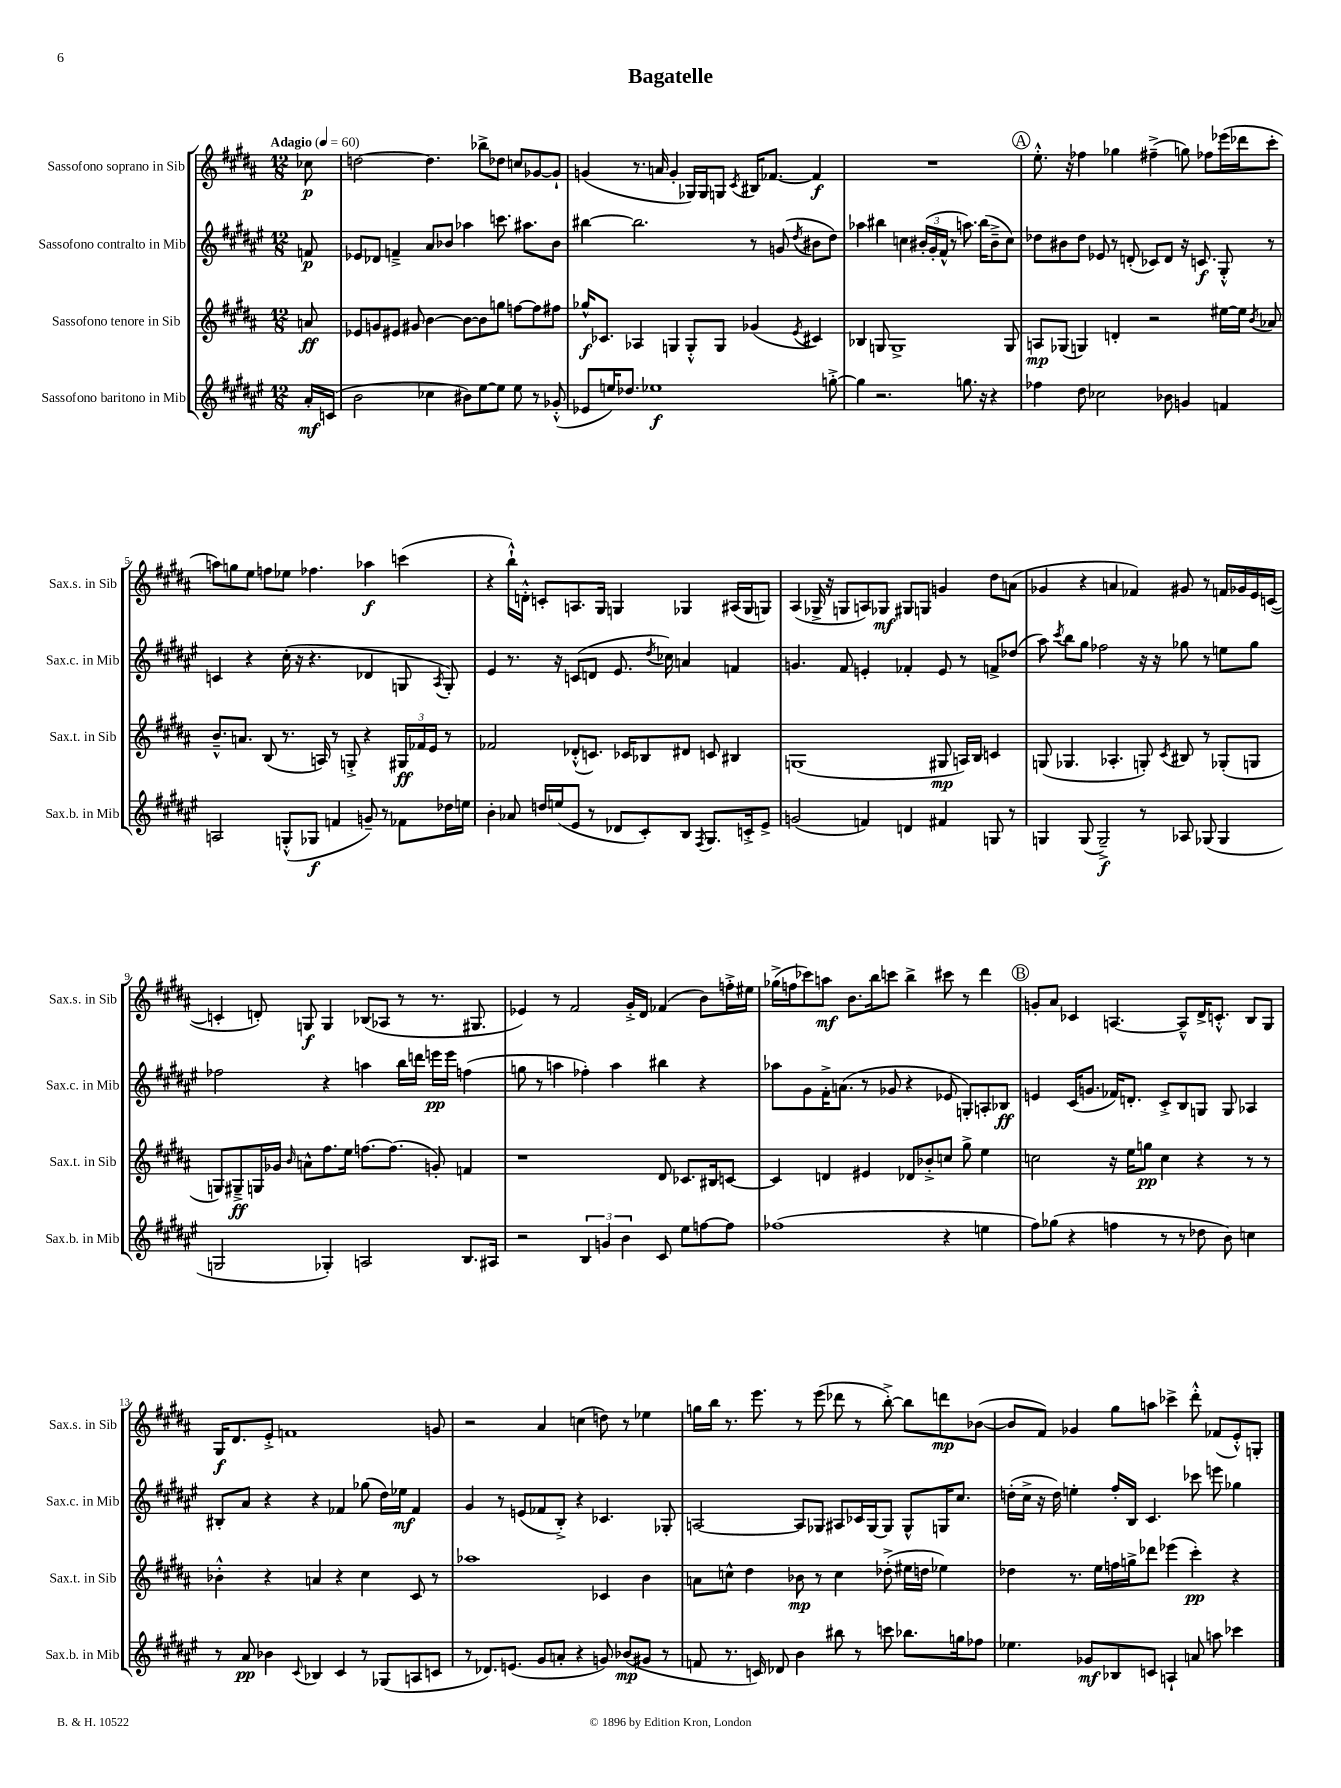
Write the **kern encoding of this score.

**kern	**kern	**kern	**kern
*staff4	*staff3	*staff2	*staff1
*clefG2	*clefG2	*clefG2	*clefG2
*k[f#c#g#d#a#e#]	*k[f#c#g#d#a#]	*k[f#c#g#d#a#e#]	*k[f#c#g#d#a#]
*M12/8	*M12/8	*M12/8	*M12/8
*MM60	*MM60	*MM60	*MM60
16a#'	8a	8f	8cc-
(16c	.	.	.
=	=	=	=
2b	8e-	8e-	[2dd
.	8g	8d-	.
.	8e#	4f~^	.
.	8g#	.	.
4cc-	[4b	8a#	4.dd]
.	.	8b-	.
8b#)	8b_	4aa-	.
[8ee#	8b]	.	8bb-^
8ee#]	8gg	8.ccc	8dd-
8ee#	[8ff	.	8cc
.	.	8.aa#	.
8r	8ff]	.	[8g-
(8g-'^^	8ff#	8b-	8g-`]
=	=	=	=
8e-	16gg-^^	[4bb#	(4g
.	8.c-	.	.
16ee)	.	.	.
8.dd-	.	.	.
.	4A-	2.bb#]	8.r
1ee-	.	.	.
.	.	.	16a
.	4G	.	4g'
.	8G'^^	.	16G-)
.	.	.	16G-
.	8G	.	8G
.	.	.	8qc#
.	(4g-	8r	16B#
.	.	.	[8.f-
.	.	(8g	.
.	8qe	8qdd#	.
.	4c#)	8b#	4f-]
[8gg'^	.	8dd#)	.
=	=	=	=
4gg]	4B-	4aa-	1.r
2.r	8G	4bb#	.
.	1G^	.	.
.	.	4cc	.
.	.	(24b#'	.
.	.	24g#'	.
.	.	24f#^^	.
.	.	8r	.
8.gg	.	8.aa)	.
16r	.	(16bb#	.
4r	.	8b#~^	.
.	8G	8cc)	.
=	=	=	=
4ff-	8A	8dd-	8.ee'^^
.	(8G-	8b#	.
.	.	.	16r
8dd#	4G)	8dd-	4ff-
2cc-	.	8e-	.
.	4d'	8r	4gg-
.	.	(8d'	.
.	2r	8c-)	(4ff#~^
8b-	.	8d	.
4g	.	16r	8gg)
.	.	8.c	.
.	.	.	8ff-
4f	[16ee#	8G#'^^	(16eee-
.	16ee#]	.	16ddd-
.	8qb	.	.
.	8a-	8r	8ccc#'
=	=	=	=
2A	8.b~^^	4c	8aa)
.	.	.	8gg
.	8.a	.	.
.	.	4r	8ee
.	(8B	.	8ff
(8G'^^	8.r	(16cc#'	8ee-
.	.	16r	.
8G-	.	4.r	4.ff-
.	16A)	.	.
4f	8r	.	.
.	8G'^	.	.
8g~)	4r	4d-	4aa-
8r	.	.	.
8f-	24G#	8G	(4ccc
.	24f-	.	.
.	24e	.	.
.	.	8qA#	.
16dd-	8r	8G')	.
16ee	.	.	.
=	=	=	=
4b'	2f-	4e#	4r
8a-	.	8.r	16bb`^^)
.	.	.	16d'^^
16dd	.	.	8c'
(16ee	.	16r	.
8e#	(8d-'^^	(8c	8.A
8r	8.c)	8d	.
.	.	.	16G#
8d-	.	8.e#	4G
.	16c-	.	.
8c#')	8B-	.	.
.	.	8qdd#	.
.	.	16cc-)	.
8B	8d#	4a	4G-
8qF#	.	.	.
8.G#	8c	.	.
.	4B#	4f	(16A#
16c'^	.	.	16G-
8e#^	.	.	8G)
=	=	=	=
(2g	(1G	4.g	(4A#
.	.	.	16G-^
.	.	.	16r
.	.	8f#	8G
4f)	.	4e'	8A)
.	.	.	8G-
4d	.	4f-'	8G#
.	.	.	8G
4f#	8G#	8e	4g
.	16A)	8r	.
.	16B	.	.
8G	4c	8f^	8dd#
8r	.	(8dd-	(8a
=	=	=	=
4G	(8G	8aa#)	4g-
.	.	8qccc#	.
.	4.G-	8bb	.
(8G	.	8gg#	4r
2G~^)	.	2ff-	.
.	4.A-'	.	4a
.	.	.	4f-)
8r	8G')	16r	.
.	.	16r	.
.	8qc#	.	.
8A-	8B#	8gg-	8g#
(8G-	8r	8r	8r
4G-	(8G-'	8ee	16f
.	.	.	16g-
.	8G	8gg-	16e
.	.	.	([16c
=	=	=	=
2G	8G)	2ff-	4c']
.	8G#~^	.	.
.	16G	.	8d')
.	16g-	.	.
.	16qqb	.	.
.	8a^^	.	8G
4G-')	8.ff#	4r	4G
.	16ee	.	.
2A	[8.ff	4aa	(8B-
.	.	.	8A-
.	(8.ff]	.	.
.	.	16bb	8r
.	.	16ddd	.
.	8g')	16eee	8.r
.	.	16eee	.
8.B	4f	(4ff	.
.	.	.	8.G#
16A#	.	.	.
=	=	=	=
2r	1r	8gg	4e-)
.	.	8r	.
.	.	4aa	8r
.	.	.	2f#
6B	.	4ff-')	.
6g	.	.	.
.	.	4aa	.
6b	.	.	.
.	.	.	16g#'^
.	.	.	16d#
8c#	8d#	4bb#	(4f-
8ee#	8.c-	.	.
[8ff	.	4r	8b)
.	16B#	.	.
8ff]	[8c	.	16ff'^
.	.	.	16ee#
=	=	=	=
(1ff-	4c]	8aa-	(16gg-^
.	.	.	16ff
.	.	8g#	8ccc-)
.	4d	16f#'^	8aa
.	.	(8.a	.
.	.	.	8.b
.	4e#	8r	.
.	.	.	16bb
.	.	8g-	8ccc
.	8d-	4r	4bb^
.	8b-'^	.	.
4r	8cc	8e-	8ccc#
.	8gg#^	8G')	8r
4ee	4ee	8A'	4ddd#
.	.	8B-	.
=	=	=	=
8ff#)	2cc	4e	8g'
(8gg-	.	.	8a#
4r	.	(16c#	4c-
.	.	8.g	.
4ff	16r	16f-)	[4.A
.	16ee	8.d'	.
.	8gg	.	.
8r	4cc	8c#'^	.
8r	.	8B	8A~^^]
8dd-	4r	8G	16d#^
.	.	.	8.c'^^
8b)	.	8G	.
4cc	8r	4A-	8B
.	8r	.	8G#
=	=	=	=
8r	4b-'^^	8B#'	16G#
.	.	.	8.d#
8a#	.	8a#	.
4b-	4r	4r	8e'^
.	.	.	1f
8qqc#	.	.	.
4B-	4a	4r	.
4c#	4r	4f-	.
8r	4cc#	(8gg-	.
(8G-	.	16dd#)	.
.	.	16ee-	.
8A	8c#	4f-	.
8c	8r	.	8g
=	=	=	=
8r	1aa-	4g#	2r
8.d-)	.	.	.
.	.	8r	.
(8.e	.	.	.
.	.	(8e	.
8g#	.	8f-	4a#
8a'	.	8B'^)	.
4r	.	4r	(4cc
8g)	4c-	4.c-	8dd)
(8b-	.	.	8r
8g#	4b	.	4ee-
8r	.	8G-'	.
=	=	=	=
8f	8a	[2A	16gg
.	.	.	16bb
8.r	8cc^^	.	8.r
.	4dd#	.	.
16c)	.	.	8.eee
8d-	.	.	.
4b	8b-	8A]	8r
.	8r	8G-	(8eee
8bb#	4cc	8A#	8ddd-
8r	.	16c-	8r
.	.	[16G-	.
8ccc	(8dd-'^	8G-]	[8bb'^)
8.bb-	16ee#	8G-^^	8bb]
.	16dd	.	.
.	4ee-)	16G	8ddd
16gg	.	8.cc#	.
8ff-	.	.	([8b-
=	=	=	=
4.ee-	4dd-	(16dd'	8b-]
.	.	16cc#^	.
.	.	16r	8f#)
.	.	16dd)	.
.	8.r	4ee'	4g-
8g-	.	.	.
.	16ee	.	.
8B-	16ff	16ff#'	8gg#
.	16gg^	16B	.
8c	8ddd-	4.c#	8aa
4A`	(4eee-	.	4ccc-^
8a	4ccc#')	8ccc-	8ddd#'^^
8aa	.	8eee	(8f-
4ccc-	4r	4gg-	8e'^^)
.	.	.	8G'
==	==	==	==
*-	*-	*-	*-
